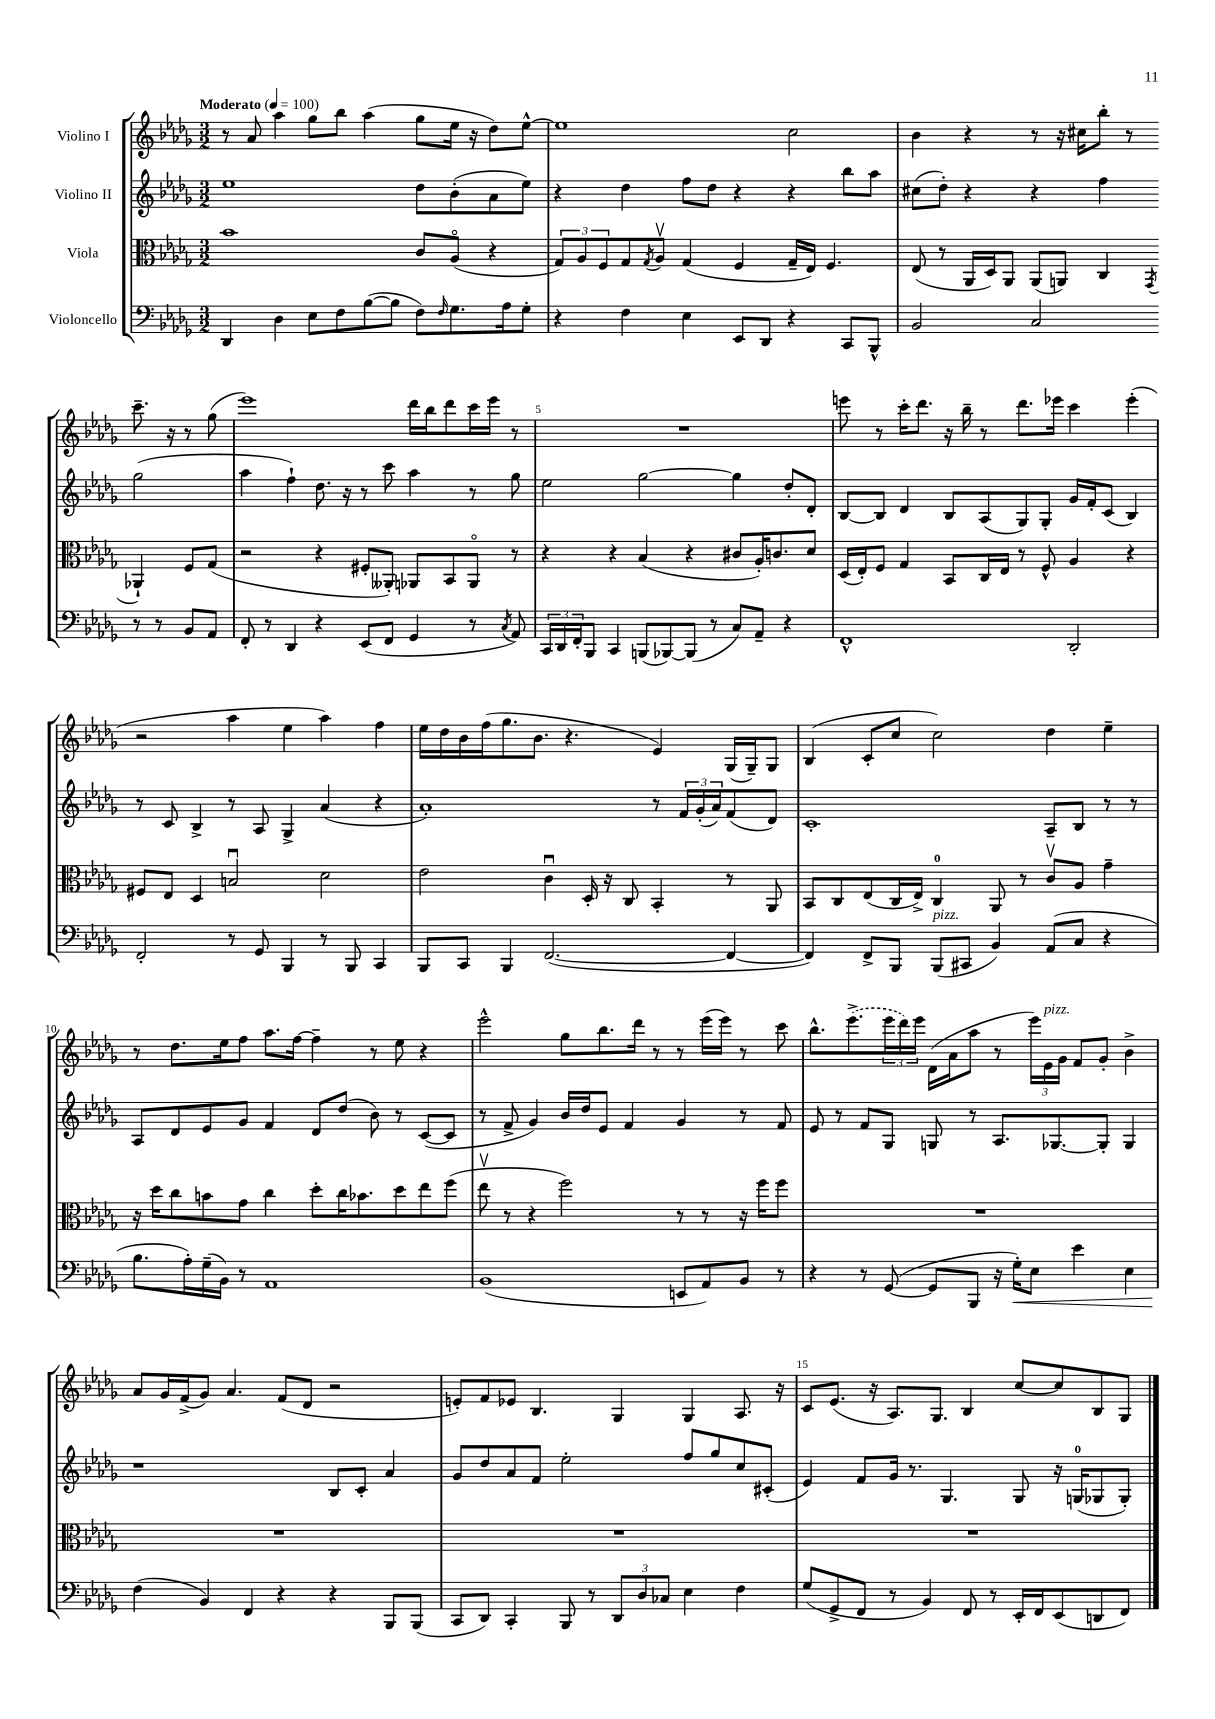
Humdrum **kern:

**kern	**dynam	**kern	**kern	**kern
*part4	*part4	*part3	*part2	*part1
*staff4	*staff4	*staff3	*staff2	*staff1
*I"Violoncello	*	*I"Viola	*I"Violino II	*I"Violino I
*clefF4	*	*clefC3	*clefG2	*clefG2
*k[b-e-a-d-g-]	*	*k[b-e-a-d-g-]	*k[b-e-a-d-g-]	*k[b-e-a-d-g-]
*M3/2	*	*M3/2	*M3/2	*M3/2
*MM100	*	*MM100	*MM100	*MM100
=1	=1	=1	=1	=1
!	!	!	!	!LO:TX:a:B:t=Moderato
4DD-/	.	1b-	1ee-	8r
.	.	.	.	8a-/
4D-\	.	.	.	4aa-\
8E-\L	.	.	.	8gg-\L
8F\	.	.	.	8bb-\J
([8B-\	.	.	.	(4aa-\
8B-\J]	.	.	.	.
8F\L)	.	8c/L	8dd-\L	8gg-\L
16qqF/	.	.	.	.
8.G-\	.	(8A-/J	(8b-'\	16ee-\Jk
.	.	.	.	16r
.	.	4r	8a-\	8dd-\L)
16A-\k	.	.	.	.
8G-'\J	.	.	8ee-\J)	[8ee-^^\J
=2	=2	=2	=2	=2
4r	.	12G-/L)	4r	1ee-]
.	.	12A-/	.	.
.	.	12F/	.	.
4F\	.	8G-/	4dd-\	.
.	.	8qG-/	.	.
.	.	8A-v/J	.	.
4E-\	.	(4G-/	8ff\L	.
.	.	.	8dd-\J	.
8EE-/L	.	4F/	4r	.
8DD-/J	.	.	.	.
4r	.	16G-~/LL	4r	2cc\
.	.	16E-/JJ)	.	.
.	.	4.F/	.	.
8CC/L	.	.	8bb-\L	.
8BBB-^^/J	.	.	8aa-\J	.
=3	=3	=3	=3	=3
2BB-/	.	(8E-/	(8cc#X\L	4b-\
.	.	8r	8dd-'\J)	.
.	.	16AA-/LL	4r	4r
.	.	16D-/J)	.	.
.	.	8AA-/J	.	.
2C/	.	(8AA-/L	4r	8r
.	.	8AAn/J)	.	16r
.	.	.	.	16cc#X\KL
.	.	4C/	4ff\	8bb-'\J
.	.	.	.	8r
.	.	8qGG-/	.	.
8r	.	4AA-X`/	(2gg-\	8.ccc~\
8r	.	.	.	.
.	.	.	.	16r
8BB-/L	.	8F/L	.	8r
8AA-/J	.	(8G-/J	.	(8gg-\
!!LO:LB:g=z
=4	=4	=4	=4	=4
8FF'/	.	2r	4aa-\	1eee-)
8r	.	.	.	.
4DD-/	.	.	4ff`\)	.
4r	.	4r	8.dd-\	.
.	.	.	16r	.
(8EE-/L	.	8F#X'/L	8r	.
8FF/J	.	8AA--X'/J)	8ccc\	.
4GG-/	.	8AA-X/L	4aa-\	16ddd-\LL
.	.	.	.	16bb-\J
.	.	8BB-/	.	8ddd-\
8r	.	8AA-/J	8r	16ccc\L
.	.	.	.	16eee-\JJ
8qC/	.	.	.	.
8AA-/)	.	8r	8gg-\	8r
=5	=5	=5	=5	=5
24CC/LL	.	4r	2ee-\	1.r
24DD-/	.	.	.	.
24FF'/J	.	.	.	.
8BBB-/J	.	.	.	.
4CC/	.	4r	.	.
(8BBBn/L	.	(4B-/	[2gg-\	.
[8BBB-X/)	.	.	.	.
(8BBB-/J]	.	4r	.	.
8r	.	.	.	.
8C/L)	.	8c#X/L	4gg-\]	.
8AA-~/J	.	16A-'/K)	.	.
.	.	8.cn/	.	.
4r	.	.	8dd-'/L	.
.	.	8d-/J	8d-'/J	.
=6	=6	=6	=6	=6
1FF^^	.	(16D-/LL	[8B-/L	8eeen\
.	.	16E-'/J)	.	.
.	.	8F/J	8B-/J]	8r
.	.	4G-/	4d-/	16ccc'\KL
.	.	.	.	8.ddd-\J
.	.	8BB-/L	8B-/L	16r
.	.	.	.	16bb-~\
.	.	16C/L	(8A-/	8r
.	.	16E-/JJ	.	.
.	.	8r	8G-/)	8.ddd-\L
.	.	8F^^/	8G-'/J	.
.	.	.	.	16eee-X\Jk
2DD-'/	.	4A-/	16g-/LL	4ccc\
.	.	.	16f'/J	.
.	.	.	(8c/J	.
.	.	4r	4B-/)	(4eee-'\
!!LO:LB:g=z
=7	=7	=7	=7	=7
2FF'/	.	8F#X/L	8r	2r
.	.	8E-/J	8c/	.
.	.	4D-/	4B-^/	.
8r	.	2Bnu/	8r	4aa-\
8GG-/	.	.	8A-/	.
4BBB-/	.	.	4G-^/	4ee-\
8r	.	2d-\	(4a-/	4aa-\)
8BBB-/	.	.	.	.
4CC/	.	.	4r	4ff\
=8	=8	=8	=8	=8
8BBB-/L	.	2e-\	1a-')	16ee-\LL
.	.	.	.	16dd-\
8CC/J	.	.	.	16b-\
.	.	.	.	(16ff\J
4BBB-/	.	.	.	8.gg-\
.	.	.	.	8.b-\J
([2.FF/	.	4cu\	.	.
.	.	.	.	4.r
.	.	16D-'/	.	.
.	.	16r	.	.
.	.	8C/	.	.
.	.	4BB-'/	8r	4e-/)
.	.	.	24f/LL	.
.	.	.	(24g-'/	.
.	.	.	24a-/J)	.
4FF/_	.	8r	(8f/	(16G-/LL
.	.	.	.	16G-~/J)
.	.	8AA-/	8d-/J)	8G-/J
=9	=9	=9	=9	=9
4FF/])	.	8BB-/L	1c'	(4B-/
.	.	8C/	.	.
8FF^/L	.	(8E-/	.	8c'/L
8BBB-/J	.	16C/L	.	8cc/J
.	.	16E-^/JJ)	.	.
!LO:TX:a:i:t=pizz.	!	!	!	!
(8BBB-/L	.	4C/	.	2cc\)
8CC#X/J	.	.	.	.
4BB-/)	.	8AA-/	.	.
.	.	8r	.	.
(8AA-/L	.	8cv/L	8A-~/L	4dd-\
8C/J	.	8A-/J	8B-/J	.
4r	.	4g-~\	8r	4ee-~\
.	.	.	8r	.
!!LO:LB:g=z
=10	=10	=10	=10	=10
8.B-\L	.	16r	8A-/L	8r
.	.	16dd-\KL	.	.
.	.	8cc\	8d-/	8.dd-\L
16A-'\L)	.	.	.	.
(16G-~\	.	8bn\	8e-/	.
16BB-\JJ)	.	.	.	16ee-\k
8r	.	8g-\J	8g-/J	8ff\J
1AA-	.	4cc\	4f/	8.aa-\L
.	.	.	.	[16ff\Jk
.	.	8dd-'\L	8d-/L	4ff~\]
.	.	16cc\K	(8dd-/J	.
.	.	8.b-X\	.	.
.	.	.	8b-\)	8r
.	.	8dd-\	8r	8ee-\
.	.	8ee-\	([8c/L	4r
.	.	(8ff\J	8c/J]	.
=11	=11	=11	=11	=11
(1BB-	.	8ee-v\	8r	2eee-^^\
.	.	8r	8f^/	.
.	.	4r	4g-/)	.
.	.	2ff\)	16b-/LL	8gg-\L
.	.	.	16dd-/J	.
.	.	.	8e-/J	8.bb-\
.	.	.	4f/	.
.	.	.	.	16ddd-\Jk
.	.	.	.	8r
8EEn/L	.	8r	4g-/	8r
8AA-/)	.	8r	.	(16eee-\LL
.	.	.	.	16eee-\JJ)
8BB-/J	.	16r	8r	8r
.	.	16ff\KL	.	.
8r	.	8ff\J	8f/	8ccc\
=12	=12	=12	=12	=12
4r	.	1.r	8e-/	8.bb-^^\L
.	.	.	8r	.
.	.	.	.	(8.eee-^\
8r	.	.	8f/L	.
([8GG-/	.	.	8G-/J	24eee-\L
.	.	.	.	24ddd-\)
.	.	.	.	24eee-\JJ
8GG-/L]	.	.	8Gn/	(16d-\LL
.	.	.	.	16a-\J
8BBB-/J	.	.	8r	8aa-\J
16r	.	.	8.A-/L	8r
!	!LO:HP:b	!	!	!
16G-'\KL)	<	.	.	.
8E-\J	.	.	.	24eee-\LL)
!	!	!	!	!LO:TX:a:i:t=pizz.
.	.	.	.	24e-\
.	.	.	[8.G-X/	.
.	.	.	.	24g-\JJ
4e-\	.	.	.	8f/L
.	.	.	8G-'/J]	8g-'/J
4E-\	.	.	4G-/	4b-^\
!!LO:LB:g=z
=13	=13	=13	=13	=13
(4F\	.	1.r	1r	8a-/L
.	.	.	.	16g-/L
.	.	.	.	(16f^/J
4BB-/)	[	.	.	8g-/J)
.	.	.	.	4.a-/
4FF/	.	.	.	.
4r	.	.	.	(8f/L
.	.	.	.	8d-/J
4r	.	.	8B-/L	2r
.	.	.	8c'/J	.
8BBB-/L	.	.	4a-/	.
(8BBB-/J	.	.	.	.
=14	=14	=14	=14	=14
8CC/L	.	1.r	8g-/L	8en'/L)
8DD-/J)	.	.	8dd-/	8f/
4CC'/	.	.	8a-/	8e-X/J
.	.	.	8f/J	4.B-/
8BBB-/	.	.	2ee-'\	.
8r	.	.	.	.
12DD-/L	.	.	.	4G-/
12D-/	.	.	.	.
12C-X/J	.	.	.	.
4E-\	.	.	8ff/L	4G-/
.	.	.	8gg-/	.
4F\	.	.	8cc/	8.A-/
.	.	.	(8c#X'/J	.
.	.	.	.	16r
=15	=15	=15	=15	=15
(8G-/L	.	1.r	4e-/)	8c/L
8GG-^/	.	.	.	(8.e-/J
8FF/J	.	.	8f/L	.
.	.	.	.	16r
8r	.	.	16g-/Jk	8.A-/L)
.	.	.	8.r	.
4BB-/)	.	.	.	.
.	.	.	.	8.G-/J
.	.	.	4.G-/	.
8FF/	.	.	.	4B-/
8r	.	.	.	.
16EE-'/LL	.	.	8G-/	[8cc/L
16FF/J	.	.	.	.
(8EE-/	.	.	16r	8cc/]
.	.	.	(16Gn/KL	.
8DDn/	.	.	8G-X/	8B-/
8FF/J)	.	.	8G-'/J)	8G-/J
==	==	==	==	==
*-	*-	*-	*-	*-
